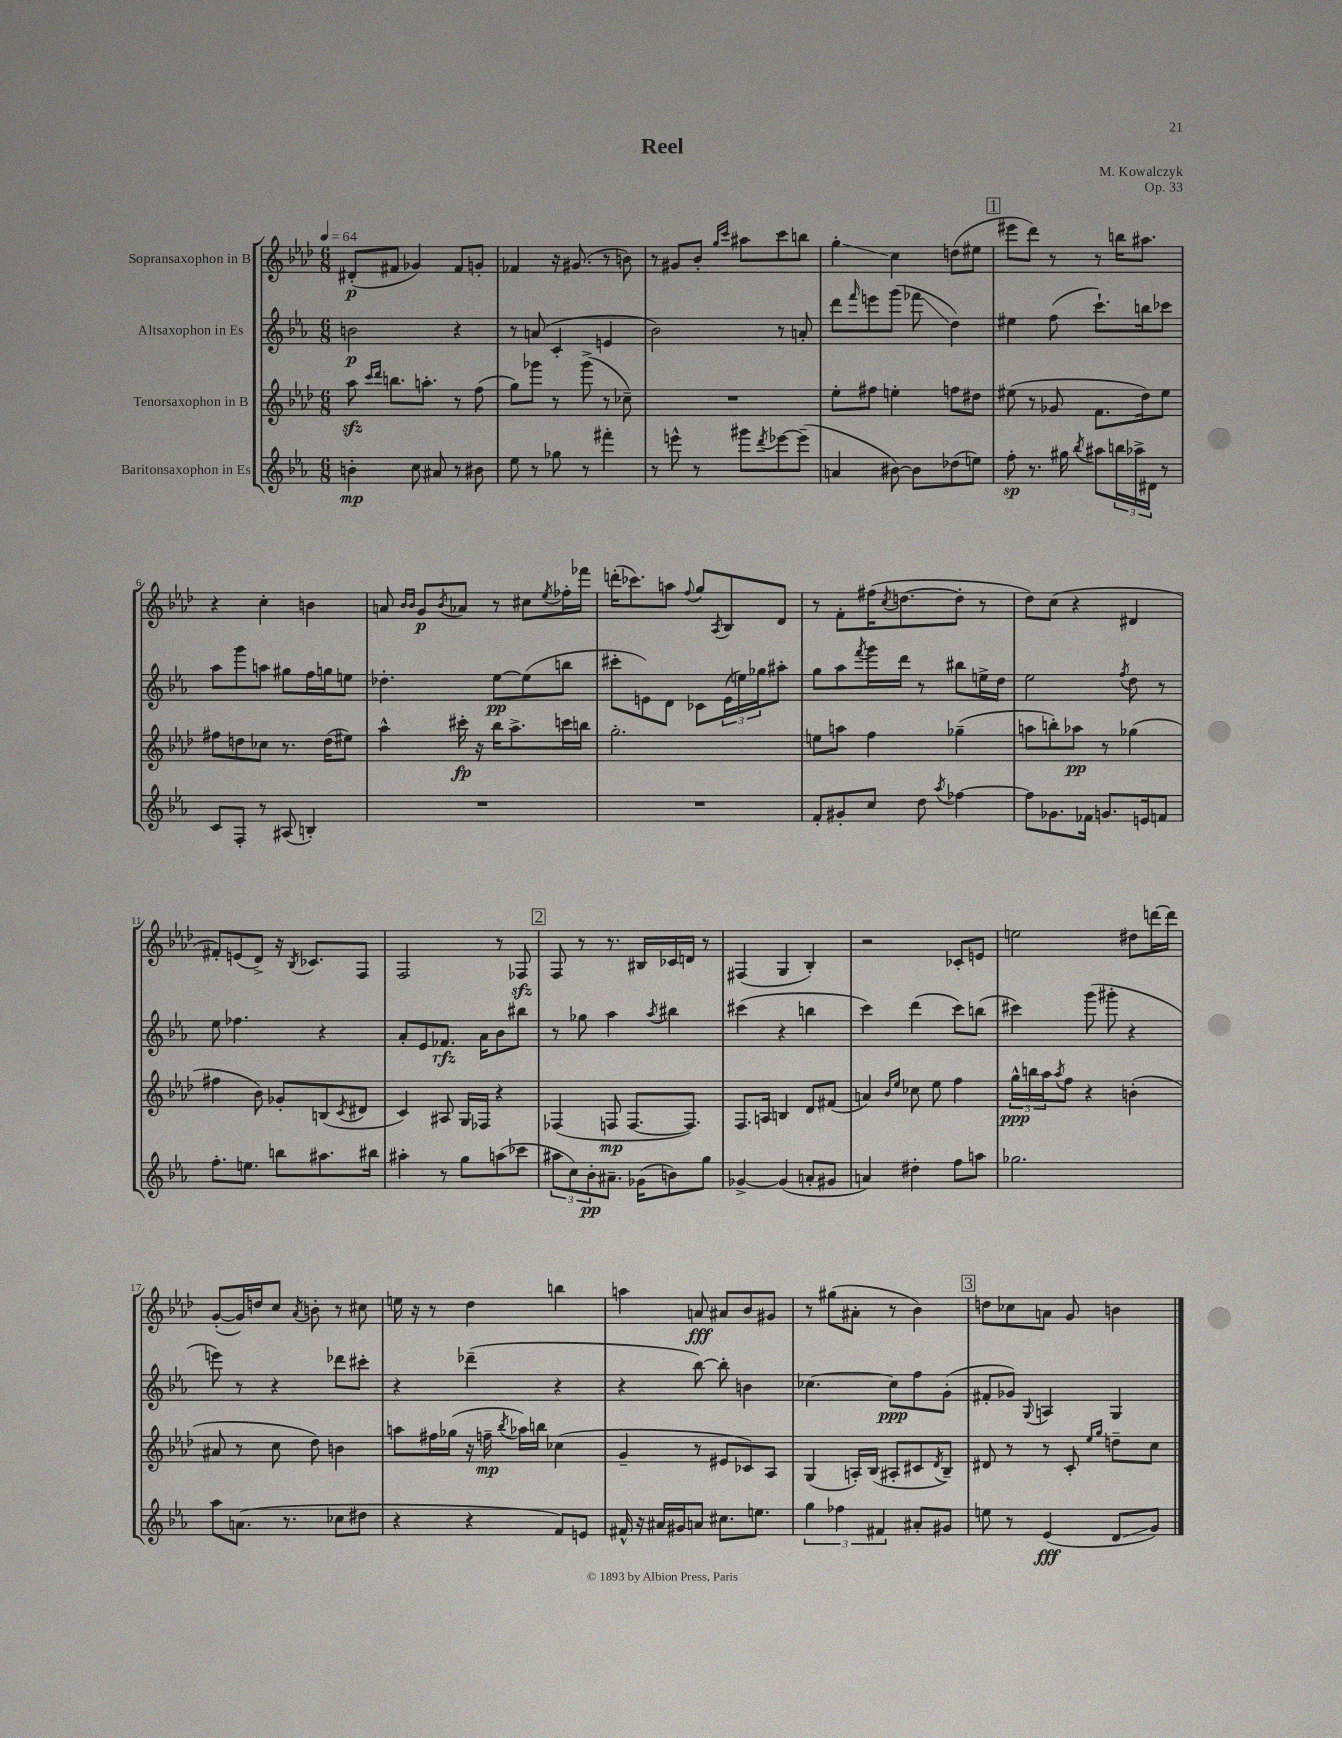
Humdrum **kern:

**kern	**kern	**kern	**kern
*staff4	*staff3	*staff2	*staff1
*clefG2	*clefG2	*clefG2	*clefG2
*k[b-e-a-]	*k[b-e-a-d-]	*k[b-e-a-]	*k[b-e-a-d-]
*M6/8	*M6/8	*M6/8	*M6/8
*MM64	*MM64	*MM64	*MM64
4b'	8aa-	2b	(8d#'
.	16qqccc	.	.
.	16qqddd-	.	.
.	8.bb	.	8f#
8cc	.	.	4g-)
.	8.aa'	.	.
8a#	.	.	.
8r	8r	4r	8f#
8b#	(8ff	.	8g'
=	=	=	=
8ee-	8gg)	8r	4f-
8r	8ggg-	(8a	.
8gg-	8r	4c'	16r
.	.	.	(8.g#
8r	(8ggg-^	.	.
4fff#'	8r	4e	8r
.	8cc-~)	.	8b)
=	=	=	=
8r	2.r	2b-)	8r
8eee^^	.	.	8g#
8r	.	.	8b-'
.	.	.	16qqgg
.	.	.	16qqccc
8ggg#	.	.	8aa#
8qddd	.	.	.
[8eee-	.	8r	8ccc
(8eee-~]	.	8a'	8bb
=	=	=	=
4a	8ee-'	8ddd	4gg'
.	.	16qqfff	.
.	8ff#	8eee	.
[8b#)	4ee'	(8ggg	4cc
8b#]	.	8fff-	.
(8dd-	8ff	4dd)	(8dd
8ee)	8dd#	.	8ee#
=	=	=	=
8ff'	(8ee#	4ee#	8eee#
8.r	8r	.	8ddd-)
.	8g-	(8ff	8r
16gg#	.	.	.
8qbb-	.	.	.
8aa#	8.f	8.ccc`)	8r
24bb	.	.	16bb
24aa-^	.	.	.
.	16dd-)	16bb	8.aa#
24d#	.	.	.
8r	8ee#	8ccc-	.
=	=	=	=
8c	8ff#	8aa-	4r
8F'	8dd	8ggg	.
8r	8cc-	8aa	4cc'
(8A#	8.r	8gg#	.
4B')	.	16ff	4b
.	(16dd	16gg	.
.	8ee#)	8ee	.
=	=	=	=
2.r	4aa-^^	4.dd-'	8a
.	.	.	16qqb-
.	.	.	16qqb-
.	.	.	8g
.	.	.	8qb-
.	16ccc#'	.	8a-
.	16r	.	.
.	16bb-	[8ee-	8r
.	8.aa-^	.	.
.	.	(8ee-]	8cc#
.	.	.	8qee-
.	16ccc	8bb	16ff-'
.	16bb	.	16fff-
=	=	=	=
2.r	2.gg'	8ccc#'	(16ddd'
.	.	.	8.ccc-)
.	.	8e)	.
.	.	8d	8aa
.	.	.	8qqff
.	.	8c-	8gg
.	.	.	8qA-
.	.	(24e	8B-
.	.	24ee)	.
.	.	24gg-	.
.	.	8aa#'	8d-
=	=	=	=
8f'	8ee	8gg	8r
8g#'	8aa	8aa-	8f'
.	.	8qfff	.
8cc	4ff	16ggg	(16ff#
.	.	.	8qcc
.	.	16ddd	[8.dd
8dd	.	8r	.
8qaa-	.	.	.
[4ff-	(4gg-~	8bb#	8dd']
.	.	16ee^	8r
.	.	16dd	.
=	=	=	=
8ff-]	8aa	2ee-	8dd-)
8.g-	8bb')	.	(8cc
.	8aa-	.	4r
16f-	.	.	.
8.g	8r	.	.
.	.	8qff	.
.	(4gg-	8dd	4d#
16e	.	.	.
8f	.	8r	.
=	=	=	=
8.ff'	4ff#	8ee-	8f#')
.	.	4.ff-	(8e
8.ee	.	.	.
.	8b-)	.	8d-^)
8bb	8g-'	.	16r
.	.	.	8qB-
.	.	.	8.c-
8.aa#	(8B	4r	.
.	8qc	.	.
.	8d#	.	8F
16bb#	.	.	.
=	=	=	=
4aa#'	4c)	8a-'	2F
.	.	8e-	.
8r	8A#	8.f-	.
8gg	16G	.	.
.	16F-	16a-	.
(8aa	4r	8b-	8r
8ccc-	.	8bb#	8F-
=	=	=	=
12aa#	(4F-	8r	8F
12cc)	.	.	.
.	.	8gg-	8r
12b-'	.	.	.
8.a#~	8F	4aa-	8.r
.	[8.F	.	.
(16g-	.	.	16B#
.	.	8qaa-	.
8b)	.	4bb#	16c-
.	8.F])	.	16d
8gg	.	.	8r
=	=	=	=
[4g-^	8.F	(4ccc#	(4F#
.	16A	.	.
(4g-]	4B	4r	4G
8a'	8d-	4bb	4B-')
8g#	(8f#	.	.
=	=	=	=
4a)	4a)	4ccc)	2r
.	16qqb-	.	.
.	16qqee-	.	.
4dd#'	8cc-	(4ddd	.
.	8ee-	.	.
8ff	4ff	8ccc)	8c-'
8aa	.	(8bb	8e
=	=	=	=
2.gg-	24gg^^	4ccc#)	2ee
.	24bb	.	.
.	24aa-	.	.
.	8qaa-	.	.
.	8ff	.	.
.	4r	(8ggg	.
.	.	8ggg#'	.
.	(4b'	4r	8dd#
.	.	.	[16ddd
.	.	.	16ddd]
=	=	=	=
8aa-	8a#	8eee)	([8g'
(8.a	8r	8r	16g])
.	.	.	16dd
.	8cc	4r	8cc
8.r	.	.	.
.	.	.	8qa-
.	8dd-)	.	8b'
8cc-	4b	8ddd-	8r
8dd#	.	8ccc#'	8cc#
=	=	=	=
4r	8aa	4r	16ee
.	.	.	16r
.	16ff#	.	8r
.	(16gg-	.	.
4r	16r	(4ddd-~	4dd-
.	16ff~	.	.
.	8qbb-	.	.
.	16aa-)	.	.
.	16bb	.	.
8f)	(4cc-	4r	4bb
8e	.	.	.
=	=	=	=
16f#^^	4g~	4r	4aa
16r	.	.	.
16a#	.	.	.
16g#	.	.	.
8a	8r	[8bb-)	8a
8.cc#	8e#	8bb-']	8a#
.	8c-)	4b	8b-
8.ee	.	.	.
.	8A-	.	8g#
=	=	=	=
6gg	(4G	[4.cc-	8r
.	.	.	(8gg#
6ff-	.	.	.
.	16A')	.	8a#'
.	(16B-	.	.
6f#	.	.	.
.	8A#'	8cc-]	8r
8a#'	8c#	8ff	4b-)
.	8qd-	.	.
8g#	8B-~)	(8g'	.
=	=	=	=
8ee	8d#	8f#'	8dd
8r	8r	8g-)	8cc-
.	.	8qqG	.
(4e-	8r	4A	8a
.	8c'	.	8g
.	16qqee-	.	.
.	16qqgg	.	.
8d	8dd~	4G	4b
8g)	8cc	.	.
==	==	==	==
*-	*-	*-	*-
